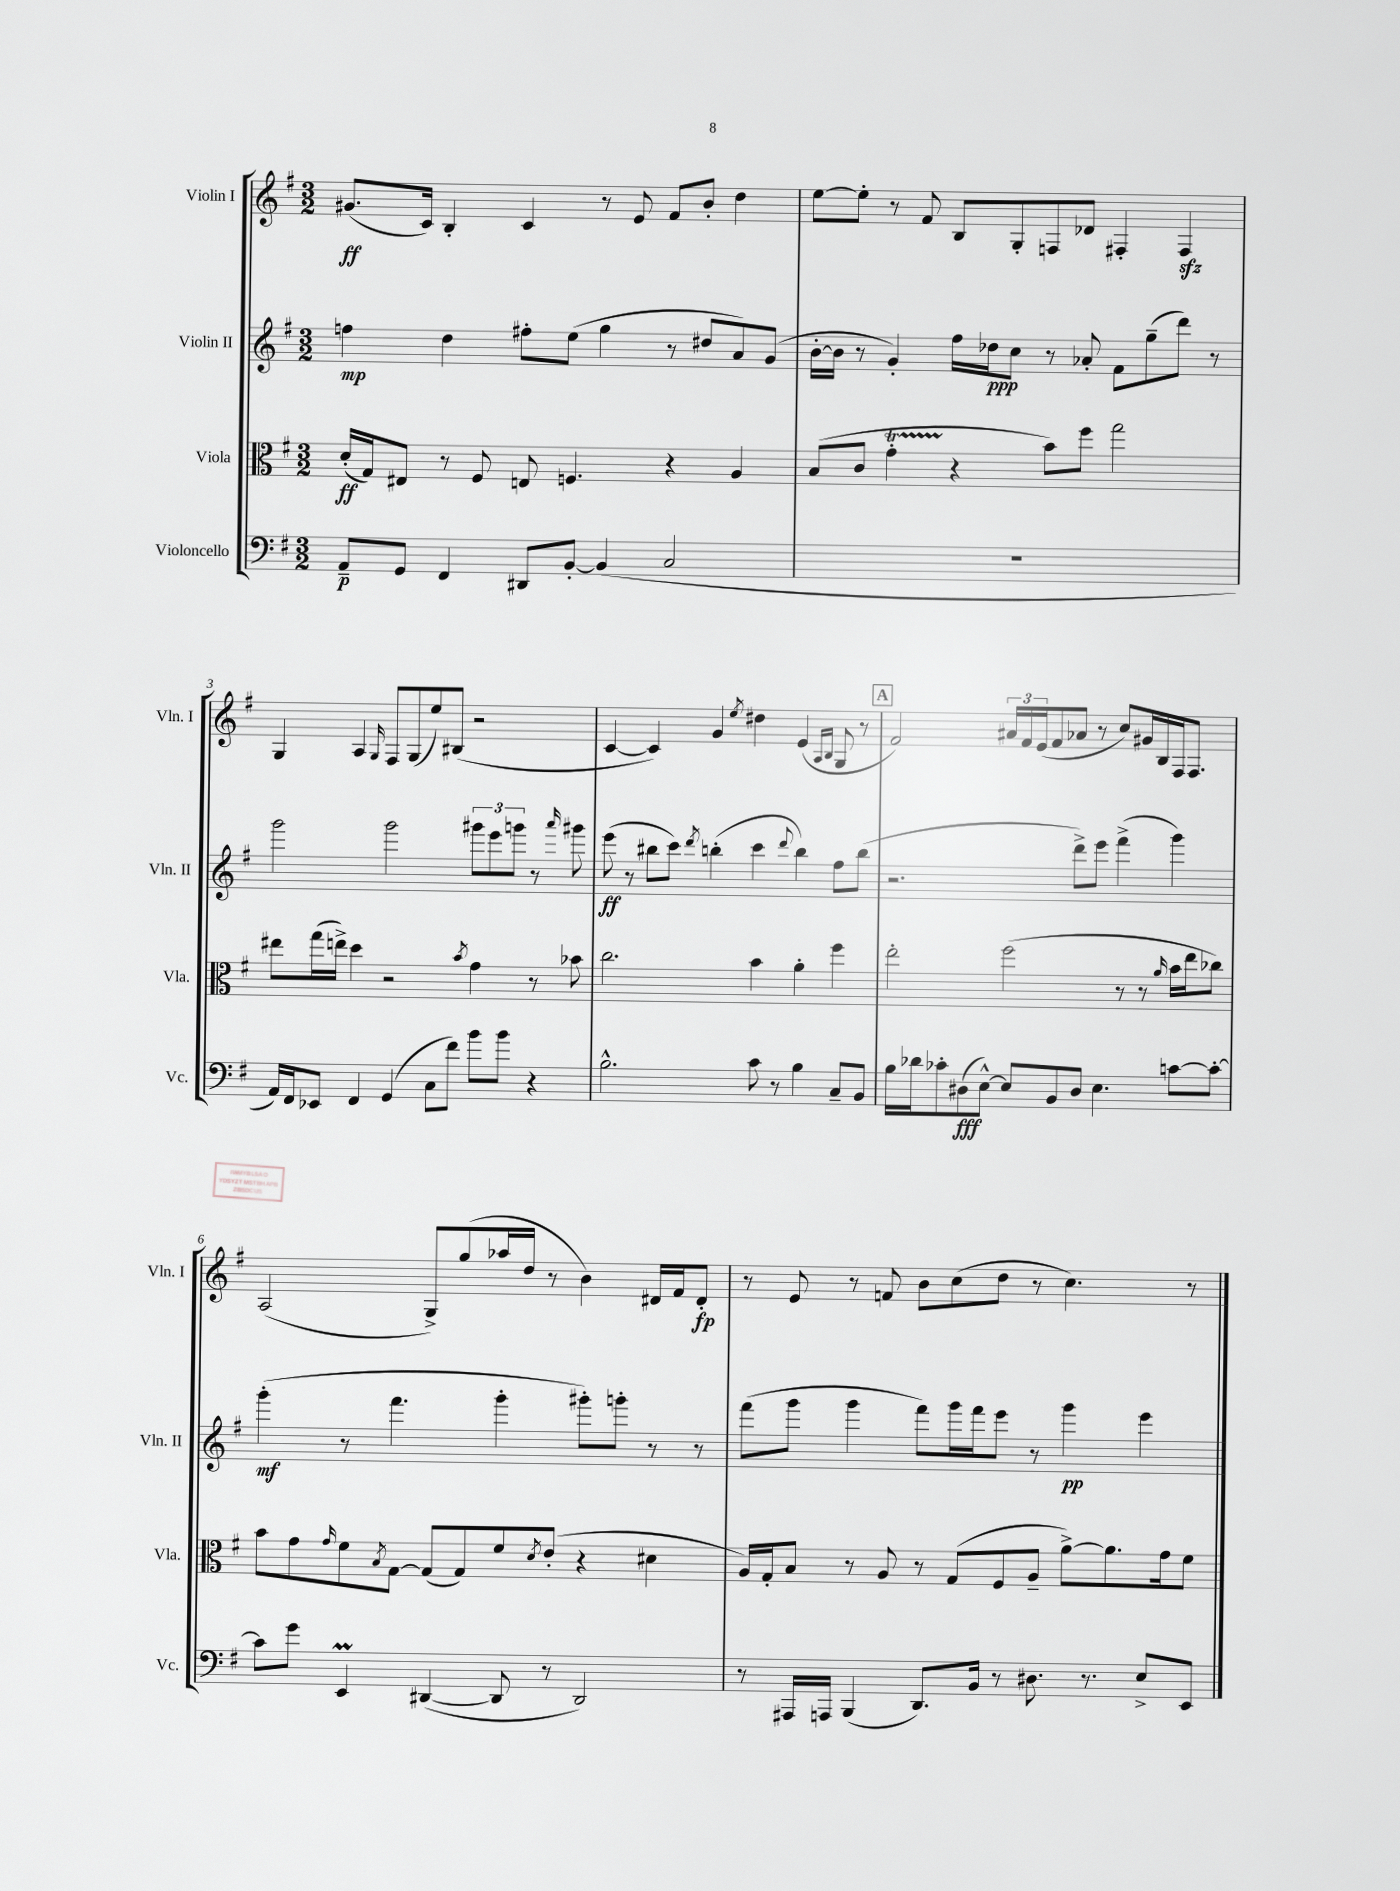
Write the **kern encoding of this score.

**kern	**dynam	**kern	**dynam	**kern	**dynam	**kern	**dynam
*part4	*part4	*part3	*part3	*part2	*part2	*part1	*part1
*staff4	*staff4	*staff3	*staff3	*staff2	*staff2	*staff1	*staff1
*I"Violoncello	*	*I"Viola	*	*I"Violin II	*	*I"Violin I	*
*I'Vc.	*	*I'Vla.	*	*I'Vln. II	*	*I'Vln. I	*
*clefF4	*	*clefC3	*	*clefG2	*	*clefG2	*
*k[f#]	*	*k[f#]	*	*k[f#]	*	*k[f#]	*
*M3/2	*	*M3/2	*	*M3/2	*	*M3/2	*
=1	=1	=1	=1	=1	=1	=1	=1
8AA~/L	p	(16d'/LL	ff	4ffn\	mp	(8.g#X/L	ff
.	.	16G/J)	.	.	.	.	.
8GG/J	.	8E#X/J	.	.	.	.	.
.	.	.	.	.	.	16c/Jk)	.
4FF#/	.	8r	.	4dd\	.	4B'/	.
.	.	8F#/	.	.	.	.	.
8DD#X/L	.	8En/	.	8ff#X'\L	.	4c/	.
[8BB'/J	.	4.Fn/	.	(8ee\J	.	.	.
(4BB/]	.	.	.	4gg\	.	8r	.
.	.	.	.	.	.	8e/	.
2C/	.	4r	.	8r	.	8f#/L	.
.	.	.	.	8dd#X/L	.	8b'/J	.
.	.	4A/	.	8a/)	.	4dd\	.
.	.	.	.	(8g/J	.	.	.
=2	=2	=2	=2	=2	=2	=2	=2
1.r	.	(8B/L	.	[16b'\LL	.	[8ee\L	.
.	.	.	.	16b\JJ]	.	.	.
.	.	8c/J	.	8r	.	8ee'\J]	.
.	.	4gT'\	.	4g'/)	.	8r	.
.	.	.	.	.	.	8f#/	.
.	.	4r	.	16ff#\LL	.	8B/L	.
.	.	.	.	16dd-X\J	ppp	.	.
.	.	.	.	8cc\J	.	8G'/	.
.	.	8b\L)	.	8r	.	8Fn/	.
.	.	8ff#\J	.	8a-X'/	.	8d-X/J	.
.	.	2gg\	.	8f#\L	.	4F#X'/	.
.	.	.	.	(8gg~\	.	.	.
.	.	.	.	8ddd\J)	.	4F#zz/	.
.	.	.	.	8r	.	.	.
!!LO:LB:g=z
=3	=3	=3	=3	=3	=3	=3	=3
16AA/LL)	.	8ee#X\L	.	2ggg\	.	4G/	.
16FF#/J	.	.	.	.	.	.	.
8EE-X/J	.	(16gg\L	.	.	.	.	.
.	.	16een^\JJ)	.	.	.	.	.
4FF#/	.	4dd\	.	.	.	4A/	.
.	.	.	.	.	.	16qqG/	.
(4GG/	.	2r	.	2ggg\	.	8F#/L	.
.	.	.	.	.	.	(8G/	.
8C\L	.	.	.	.	.	8ee/)	.
8f#\J)	.	.	.	.	.	(8B#X/J	.
.	.	8qb/	.	.	.	.	.
8b\L	.	4g\	.	12ggg#X\L	.	2r	.
.	.	.	.	12eee\	.	.	.
8b\J	.	.	.	.	.	.	.
.	.	.	.	12gggn\J	.	.	.
4r	.	8r	.	8r	.	.	.
.	.	.	.	16qqaaa/	.	.	.
.	.	8b-X\	.	8ggg#X\	.	.	.
=4	=4	=4	=4	=4	=4	=4	=4
2.B^^\	.	2.cc\	.	(8eee\	ff	[4c/	.
.	.	.	.	8r	.	.	.
.	.	.	.	8bb#X\L	.	4c/])	.
.	.	.	.	8ccc\J)	.	.	.
.	.	.	.	8qddd/	.	.	.
.	.	.	.	(4bbn'\	.	4g/	.
.	.	.	.	.	.	8qee/	.
8c\	.	4b\	.	4ccc\	.	4dd#X\	.
8r	.	.	.	.	.	.	.
.	.	.	.	8qqddd/	.	.	.
4B\	.	4a'\	.	4bb\)	.	(4e/	.
.	.	.	.	.	.	16qqA/LL	.
.	.	.	.	.	.	16qqB/JJ	.
8C~/L	.	4ff#\	.	8ff#\L	.	8G/	.
8BB/J	.	.	.	(8bb\J	.	8r	.
!!LO:REH:place=s1:t=A
=5	=5	=5	=5	=5	=5	=5	=5
16B\LL	.	2ee'\	.	2.r	.	2f#/)	.
16d-X\J	.	.	.	.	.	.	.
8c-X'\	.	.	.	.	.	.	.
(8D#X\	fff	.	.	.	.	.	.
[8E^^\J)	.	.	.	.	.	.	.
8E/L]	.	(2ff#\	.	.	.	24a#X/LL	.
.	.	.	.	.	.	24f#/	.
.	.	.	.	.	.	(24e/J	.
8BB/	.	.	.	.	.	8f#/	.
8D#/J	.	.	.	8ddd^\L)	.	8a-X/J	.
4.E\	.	.	.	8eee\J	.	8r	.
.	.	8r	.	(4fff#^\	.	8cc/L)	.
.	.	8r	.	.	.	16g#X/L	.
.	.	.	.	.	.	16B/	.
.	.	16qqa/	.	.	.	.	.
[8cn\L	.	16b\LL	.	4ggg\)	.	16F#/J	.
.	.	16ee\J	.	.	.	8.F#/J	.
8c'\J_	.	8cc-X\J)	.	.	.	.	.
!!LO:LB:g=z
=6	=6	=6	=6	=6	=6	=6	=6
8c\L]	.	8b\L	.	(4ggg'\	mf	(2A/	.
8g\J	.	8g\	.	.	.	.	.
.	.	16qqg/	.	.	.	.	.
4EEM/	.	8f#\	.	8r	.	.	.
.	.	8qB/	.	.	.	.	.
.	.	[8G\J	.	4.fff#\	.	.	.
([4DD#X/	.	(8G/L]	.	.	.	8G^/L)	.
.	.	8G/)	.	.	.	(8gg/	.
8DD#/]	.	8f#/	.	4ggg'\	.	16aa-X/L	.
.	.	.	.	.	.	16dd/JJ	.
.	.	8qd/	.	.	.	.	.
8r	.	(8e'/J	.	.	.	8r	.
2DD#/)	.	4r	.	8ggg#X'\L)	.	4b\)	.
.	.	.	.	8gggn'\J	.	.	.
.	.	4d#X\	.	8r	.	16d#X/LL	.
.	.	.	.	.	.	16f#/J	.
.	.	.	.	8r	.	8d#'/J	fp
=7	=7	=7	=7	=7	=7	=7	=7
8r	.	16A/LL)	.	(8fff#\L	.	8r	.
.	.	16G'/J	.	.	.	.	.
16AAA#X/LL	.	8B/J	.	8ggg\J	.	8e/	.
16AAAn/JJ	.	.	.	.	.	.	.
(4BBB/	.	8r	.	4ggg\	.	8r	.
.	.	8A/	.	.	.	8fn/	.
8.DD/L)	.	8r	.	8fff#\L)	.	8b\L	.
.	.	(8G/L	.	16ggg\L	.	(8cc\	.
16BB/Jk	.	.	.	16fff#\J	.	.	.
8r	.	8F#/	.	8eee\J	.	8dd\J	.
8.D#X\	.	8A~/J	.	8r	.	8r	.
.	.	[8a^\L)	.	4ggg\	pp	4.cc\)	.
8.r	.	.	.	.	.	.	.
.	.	8.a\]	.	.	.	.	.
8E^/L	.	.	.	4eee\	.	.	.
.	.	16g\k	.	.	.	.	.
8EE/J	.	8f#\J	.	.	.	8r	.
==	==	==	==	==	==	==	==
*-	*-	*-	*-	*-	*-	*-	*-
